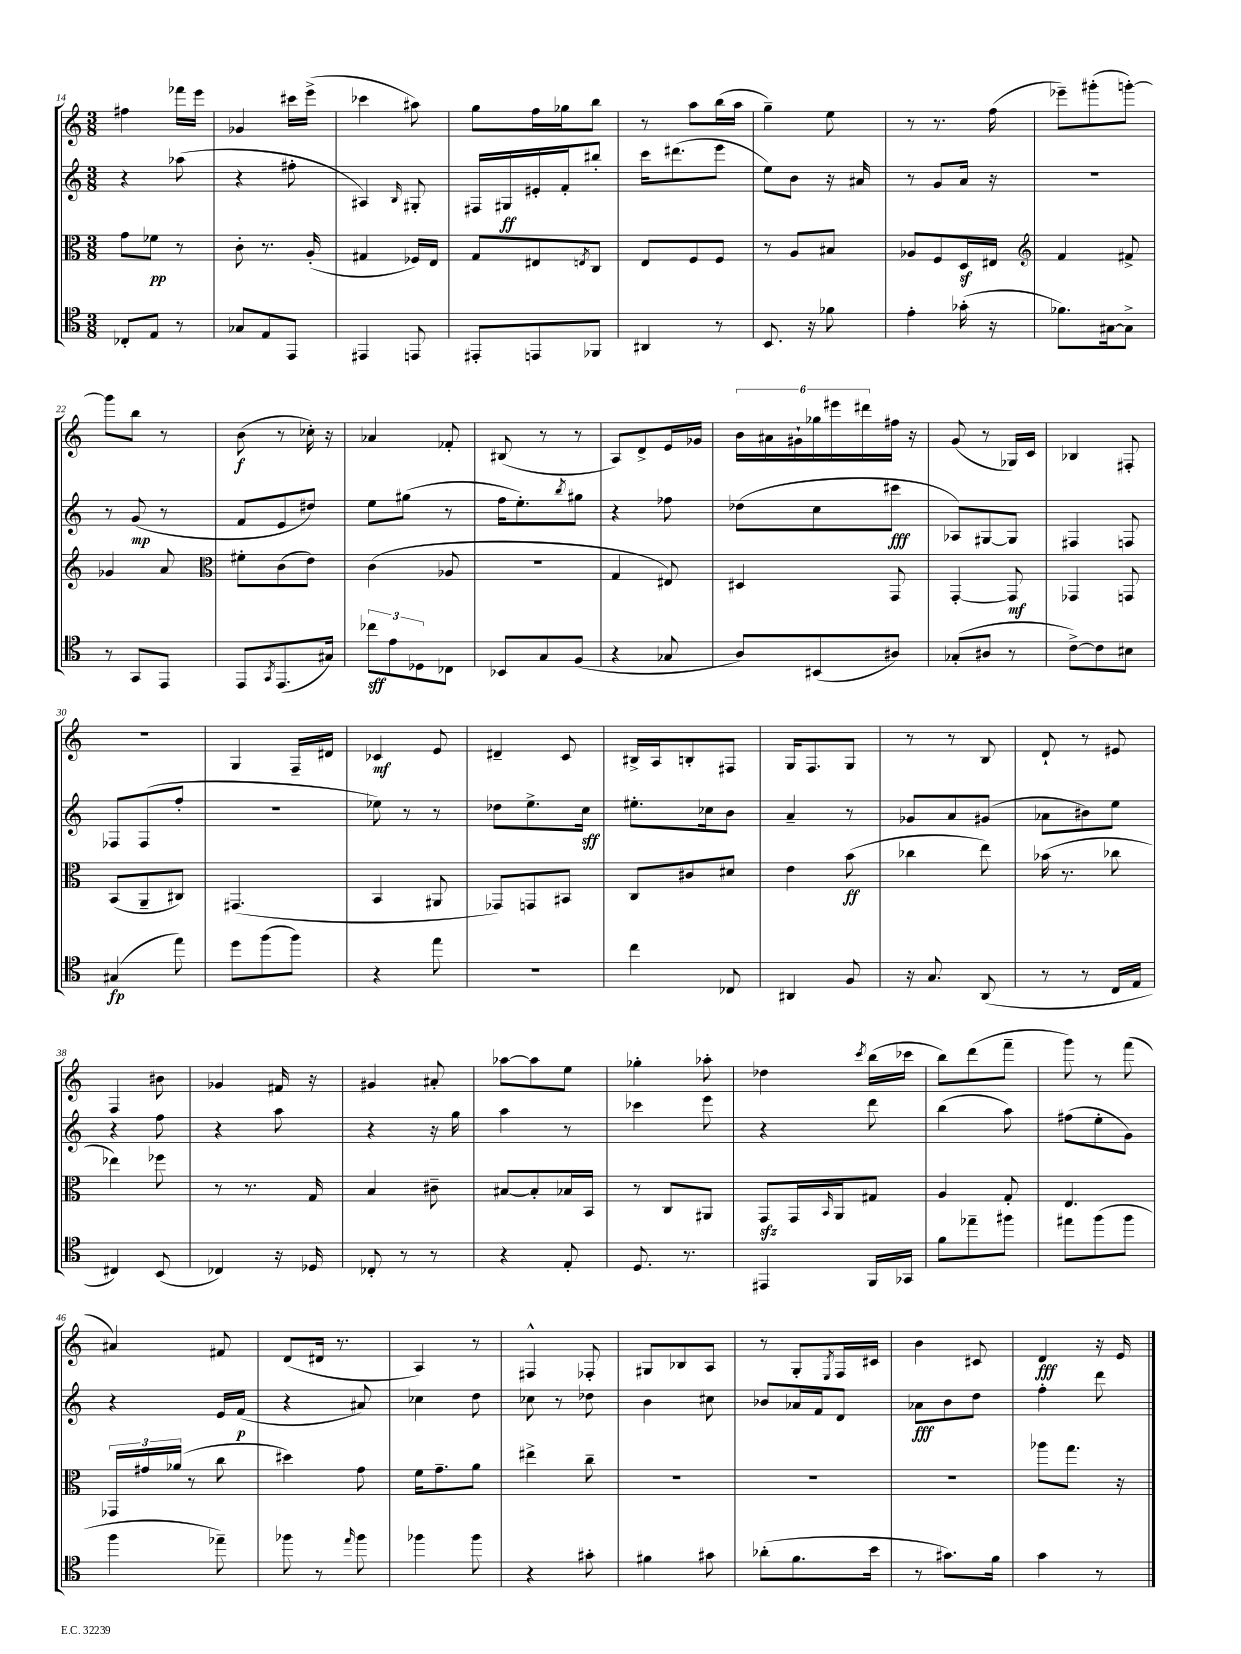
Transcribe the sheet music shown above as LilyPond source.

<<
\new StaffGroup <<
\new Staff = "s0" {
    \clef treble \key c \major \numericTimeSignature \time 3/8
    fis''4 fes'''16 e'''16 |
    ges'4 cis'''16 e'''16->( |
    ces'''4 ais''8) |
    g''8 f''16 ges''16 b''8 |
    r8 a''8 b''16( a''16 |
    g''4--) e''8 |
    r8 r8. f''16( |
    ees'''8--) gis'''8-.( g'''8~-.) |
    g'''8 b''8 r8 |
    b'8\f( r8 ces''16-.) r16 |
    aes'4 fes'8-. |
    bis8( r8 r8 |
    a8) d'8-> e'16 ges'16 |
    \tuplet 6/4 { b'16 ais'16 gis'16-! ges''16 eis'''16 dis'''16 } fis''16 r16 |
    g'8( r8 ges16) c'16 |
    bes4 fis8-. |
    R4. |
    g4 f16-- dis'16 |
    ces'4\mf e'8 |
    dis'4-- c'8 |
    bis16-> a16 b8-. fis8 |
    g16 f8. g8 |
    r8 r8 b8 |
    d'8-! r8 eis'8 |
    f4 bis'8 |
    ges'4 fis'16 r16 |
    gis'4 ais'8-. |
    aes''8~ aes''8 e''8 |
    ges''4-. aes''8-. |
    des''4 \acciaccatura { c'''8 } b''16( ces'''16 |
    b''8) d'''8( f'''8-- |
    g'''8) r8 f'''8( |
    ais'4) fis'8 |
    d'8( dis'16 r8. |
    a4) r8 |
    fis4-^ fes8-. |
    gis8 bes8 a8 |
    r8 g8-. \acciaccatura { e8 } f16 cis'16 |
    b'4 cis'8 |
    d'4\fff r16 e'16 \bar "|." |
}
\new Staff = "s1" {
    \clef treble \key c \major \numericTimeSignature \time 3/8
    r4 aes''8( |
    r4 fis''8-. |
    ais4) \grace { b16 } gis8-. |
    fis16 gis16\ff eis'16-. f'16-. bis''8-. |
    c'''16 dis'''8.( e'''8 |
    e''8) b'8 r16 ais'16 |
    r8 g'8 a'16 r16 |
    R4. |
    r8 g'8\mp( r8 |
    f'8 e'8 dis''8) |
    e''8 gis''8( r8 |
    f''16 e''8.-.) \acciaccatura { b''8 } gis''8 |
    r4 fes''8 |
    des''8( c''8 cis'''8\fff |
    aes8) gis8~ gis8 |
    fis4 f8 |
    fes8 fes8( f''8-. |
    R4. |
    ees''8) r8 r8 |
    des''8 e''8.-> c''16\sff |
    eis''8.-. ces''16 b'8 |
    a'4-- r8 |
    ges'8 a'8 gis'8( |
    aes'8 bis'8) e''8 |
    r4 f''8 |
    r4 a''8 |
    r4 r16 g''16 |
    a''4 r8 |
    ces'''4 e'''8 |
    r4 d'''8 |
    b''4( a''8) |
    fis''8( e''8-. g'8) |
    r4 e'16 f'16\p( |
    r4 ais'8) |
    ces''4 d''8 |
    ces''8 r8 des''8 |
    b'4 cis''8 |
    bes'8 aes'16 f'16 d'8 |
    aes'8\fff b'8 d''8 |
    f''4-. d'''8 \bar "|." |
}
\new Staff = "s2" {
    \clef alto \key c \major \numericTimeSignature \time 3/8
    g'8 fes'8\pp r8 |
    c'8-. r8. a16-.( |
    gis4 fes16) e16 |
    g8 eis8 \acciaccatura { e8 } c8 |
    e8 f8 f8 |
    r8 a8 bis8 |
    aes8 f8 d16\sf eis16 |
    \clef treble f'4 fis'8-> |
    ges'4 a'8 |
    \clef alto fis'8-. c'8( e'8) |
    c'4( aes8 |
    R4. |
    g4 eis8) |
    dis4 g,8 |
    g,4~-. g,8\mf |
    ges,4 g,8 |
    b,8( a,8-- cis8) |
    gis,4.( |
    b,4 ais,8 |
    ges,8) g,8 bis,8 |
    c8 cis'8 dis'8 |
    e'4 b'8\ff( |
    ces''4 e''8) |
    bes'16( r8. ces''8 |
    ees''4) fes''8 |
    r8 r8. g16 |
    b4 cis'8-- |
    bis8~ bis8-. bes16 b,16 |
    r8 c8 ais,8 |
    g,8\sfz g,16 \grace { b,16 } a,16 gis8 |
    a4 g8-. |
    e4. |
    \tuplet 3/2 { ges,16 gis'16 aes'16( } r8 c''8 |
    dis''4) g'8 |
    f'16 g'8.-- a'8 |
    eis''4-> c''8-- |
    R4. |
    R4. |
    R4. |
    aes''8 g''8. r16 \bar "|." |
}
\new Staff = "s3" {
    \clef tenor \key c \major \numericTimeSignature \time 3/8
    ces8-. e8 r8 |
    ges8 e8 e,8 |
    eis,4 e,8 |
    eis,8-. e,8 fes,8 |
    ais,4 r8 |
    b,8. r16 fes'8 |
    e'4-. ges'16-.( r16 |
    fes'8.) gis16~ gis8-> |
    r8 g,8 e,8 |
    e,8 \acciaccatura { g,8 } e,8.( gis16) |
    \tuplet 3/2 { ces''8\sff e'8 des8 } ces8 |
    bes,8 g8 f8( |
    r4 ges8 |
    a8) bis,8( ais8) |
    ges8-.( ais8 r8 |
    c'8~->) c'8 bis8 |
    gis4\fp( e''8) |
    d''8 f''8( f''8) |
    r4 e''8 |
    R4. |
    c''4 ces8 |
    ais,4 f8 |
    r16 g8. a,8( |
    r8 r8 c16 e16 |
    cis4) b,8( |
    ces4) r16 des16 |
    ces8-. r8 r8 |
    r4 e8-. |
    d8. r8. |
    eis,4 f,16 ges,16 |
    f'8 ees''8-- fis''8 |
    eis''8 f''8( f''8 |
    f''4 ees''8--) |
    fes''8 r8 \grace { e''16 } fes''8 |
    fes''4 fes''8 |
    r4 gis'8-. |
    fis'4 gis'8 |
    aes'8-.( f'8. b'16 |
    r8 gis'8.) f'16 |
    g'4 r8 \bar "|." |
}
>>
>>
\layout { \context { \Score currentBarNumber = #14 } }
